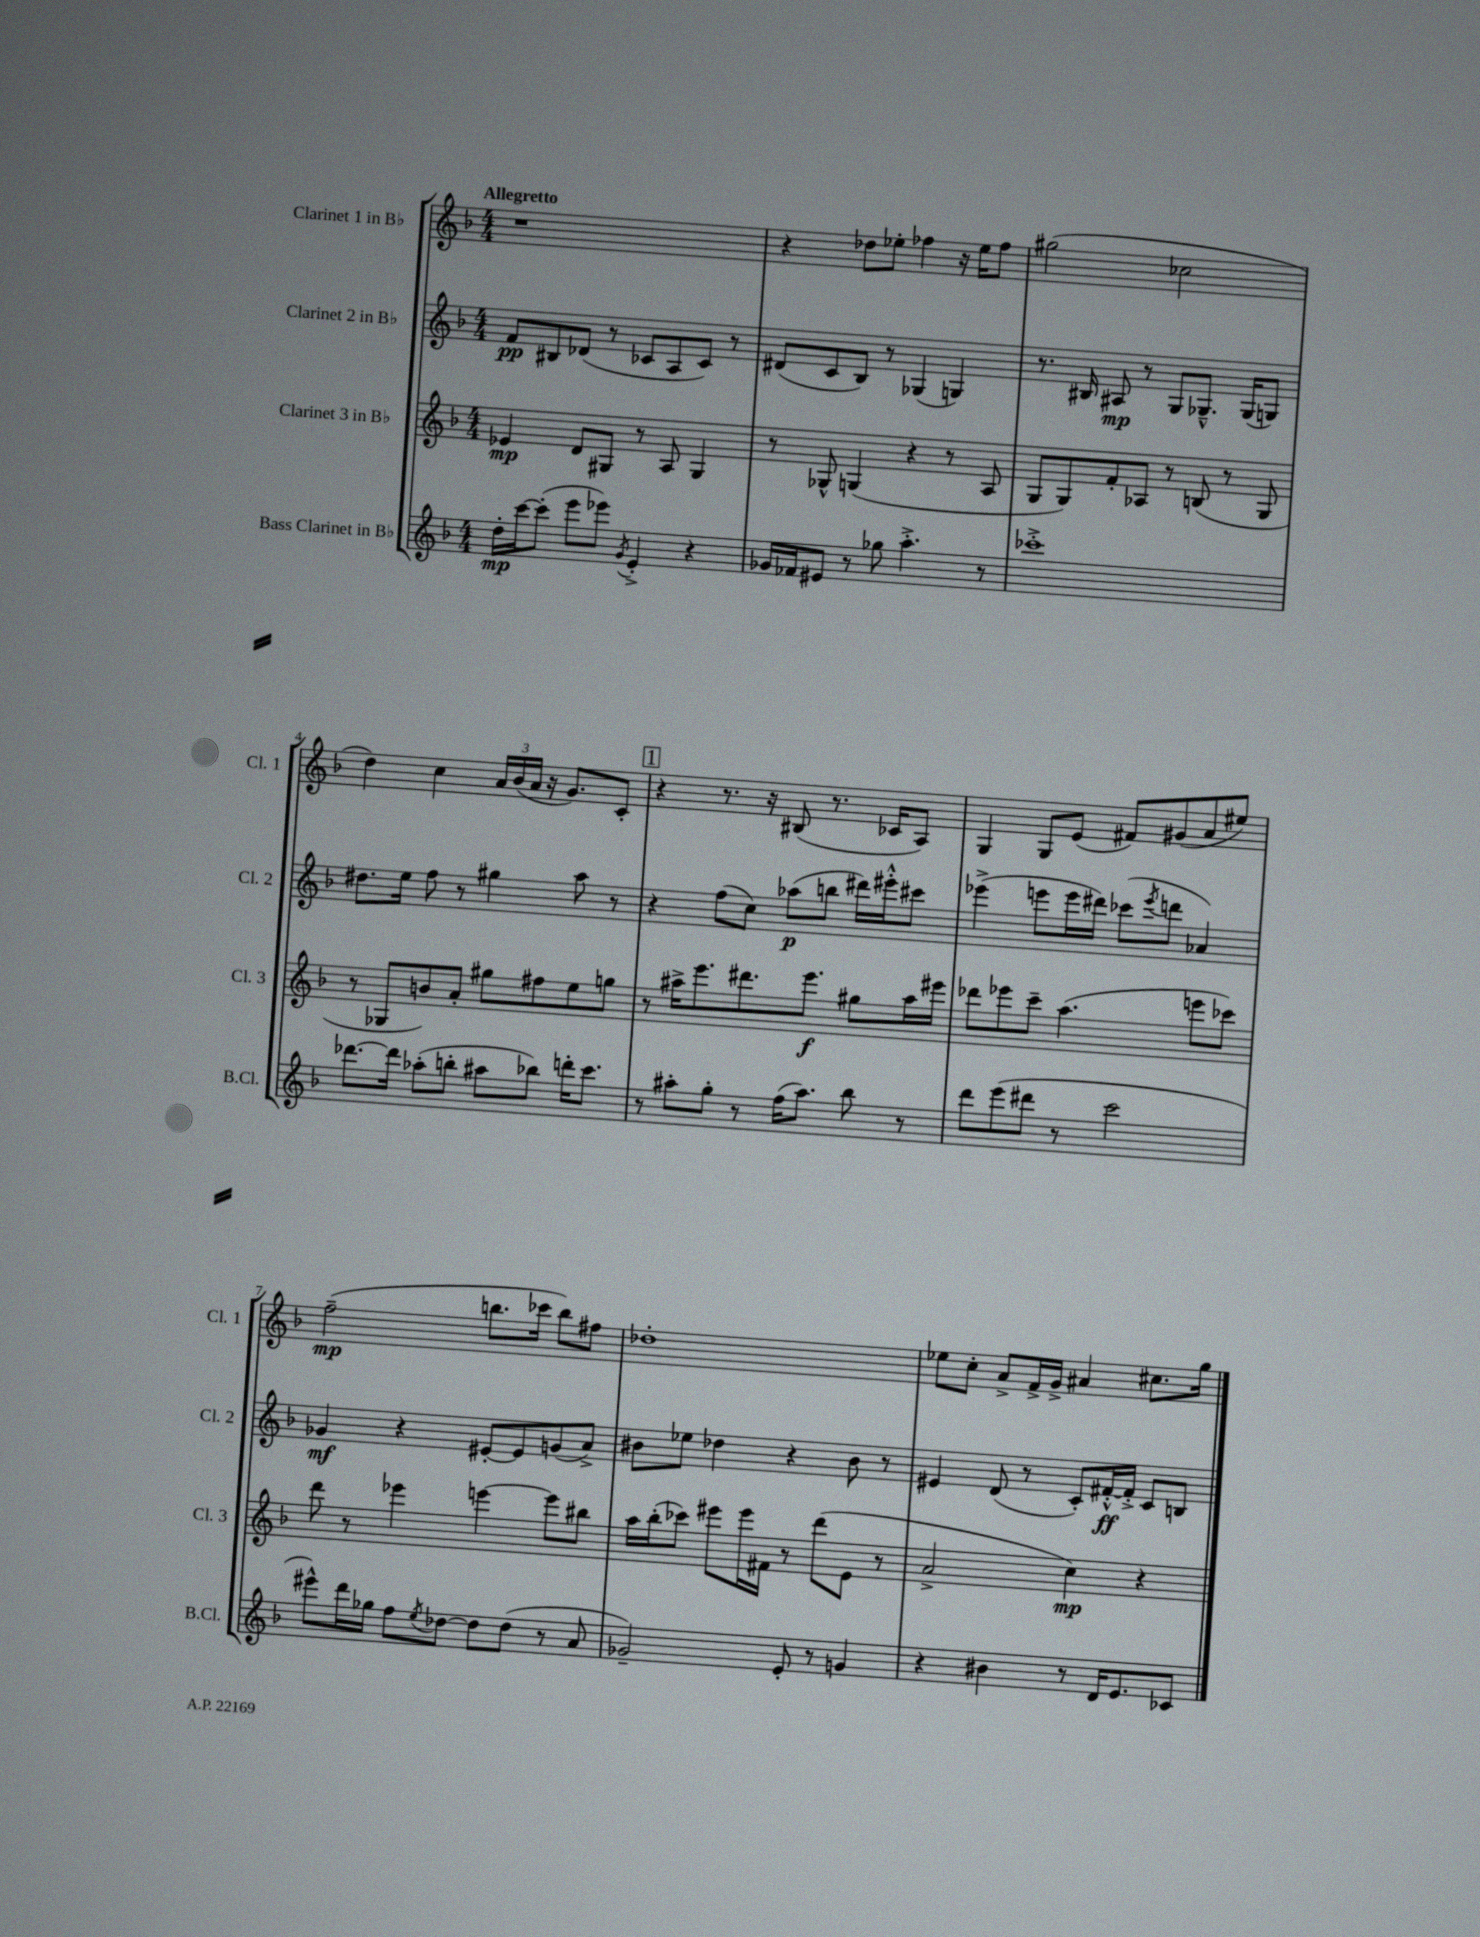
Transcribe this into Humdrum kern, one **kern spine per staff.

**kern	**kern	**kern	**kern
*staff4	*staff3	*staff2	*staff1
*clefG2	*clefG2	*clefG2	*clefG2
*k[b-]	*k[b-]	*k[b-]	*k[b-]
*M4/4	*M4/4	*M4/4	*M4/4
16dd'	4e-	8f	1r
[16ccc	.	.	.
(8ccc']	.	8B#	.
8eee	8d	(8d-	.
8eee-)	8G#	8r	.
8qg	.	.	.
4e'^	8r	8c-	.
.	8A	8A	.
4r	4G#	8c-)	.
.	.	8r	.
=	=	=	=
16g-	8r	(8d#	4r
16f-	.	.	.
8e#	8G-^^	8c	.
8r	(4G	8B-)	8dd-
8gg-	.	8r	8ee-'
4.aa'^	4r	(4G-	4ff-
.	8r	4G)	16r
.	.	.	16ee-
8r	8A	.	8ff-
=	=	=	=
1ccc-'^	8G	8.r	(2gg#
.	8G)	.	.
.	.	16B#	.
.	8f'	8A#	.
.	8A-	8r	.
.	8r	8G	2cc-
.	(8B	8.G-~^^	.
.	8r	.	.
.	.	(16G-	.
.	8G	8G)	.
=	=	=	=
[8.ddd-	8r	8.dd#	4dd)
.	8G-	.	.
16ddd-]	.	16ee	.
(8aa-'	8b)	8ff	4cc
8bb'	8a'	8r	.
8aa#	8gg#	4gg#	24a
.	.	.	(24b-
.	.	.	24a
8bb-)	8ff#	.	16r
.	.	.	8.g)
16ddd'	8ee	8aa	.
8.ccc	.	.	.
.	8gg	8r	8c'
=	=	=	=
8r	8r	4r	4r
8aa#'	16aa#^	.	.
.	8.eee	.	.
8gg'	.	(8ff	8.r
8r	8.ddd#	8cc)	.
.	.	.	16r
(16ff	.	(8aa-	(8B#
8.aa#)	8.eee	.	.
.	.	8bb	8.r
8bb-	8gg#	16ddd#)	.
.	.	16eee#'^^	16c-
8r	16aa#	8ccc#	8A)
.	16eee#	.	.
=	=	=	=
8ddd	8ddd-	(4eee-^	4G
(8eee	8eee-	.	.
8ddd#	8ccc~	8eee	8G
8r	(4.aa	16eee	(8e
.	.	16ddd#)	.
2ccc	.	(8ccc-	8f#)
.	.	8qeee	.
.	.	8ddd	(8g#
.	8eee	4a-)	8a
.	8ccc-)	.	8ee#)
=	=	=	=
8eee#^^)	8ddd	4g-	(2ff~
16ddd	8r	.	.
16gg-	.	.	.
8ff	4eee-	4r	.
8qee	.	.	.
[8dd-	.	.	.
8dd-]	[4eee	[8e#'	8.bb
(8dd-	.	8e#]	.
.	.	.	16ccc-
8r	8eee]	(8g	8bb)
8a	8bb#	8a^)	8ff#
=	=	=	=
2g-~)	16aa	8b#	1dd-'
.	(16bb-'	.	.
.	8ccc-)	8ee-	.
.	8eee#	4dd-	.
.	16eee#	.	.
.	16f#	.	.
8e'	8r	4r	.
8r	(8ddd	.	.
4g	8e	8b#	.
.	8r	8r	.
=	=	=	=
4r	2a^	4e#	8ee-
.	.	.	8cc'
4b#	.	(8d	8a^
.	.	8r	16f^
.	.	.	16g^
8r	4cc)	8c')	4a#
16d	.	[16f#'^^	.
8.e	.	16f#'^]	.
.	4r	8c	8.cc#
8c-	.	8B	.
.	.	.	16gg
==	==	==	==
*-	*-	*-	*-
